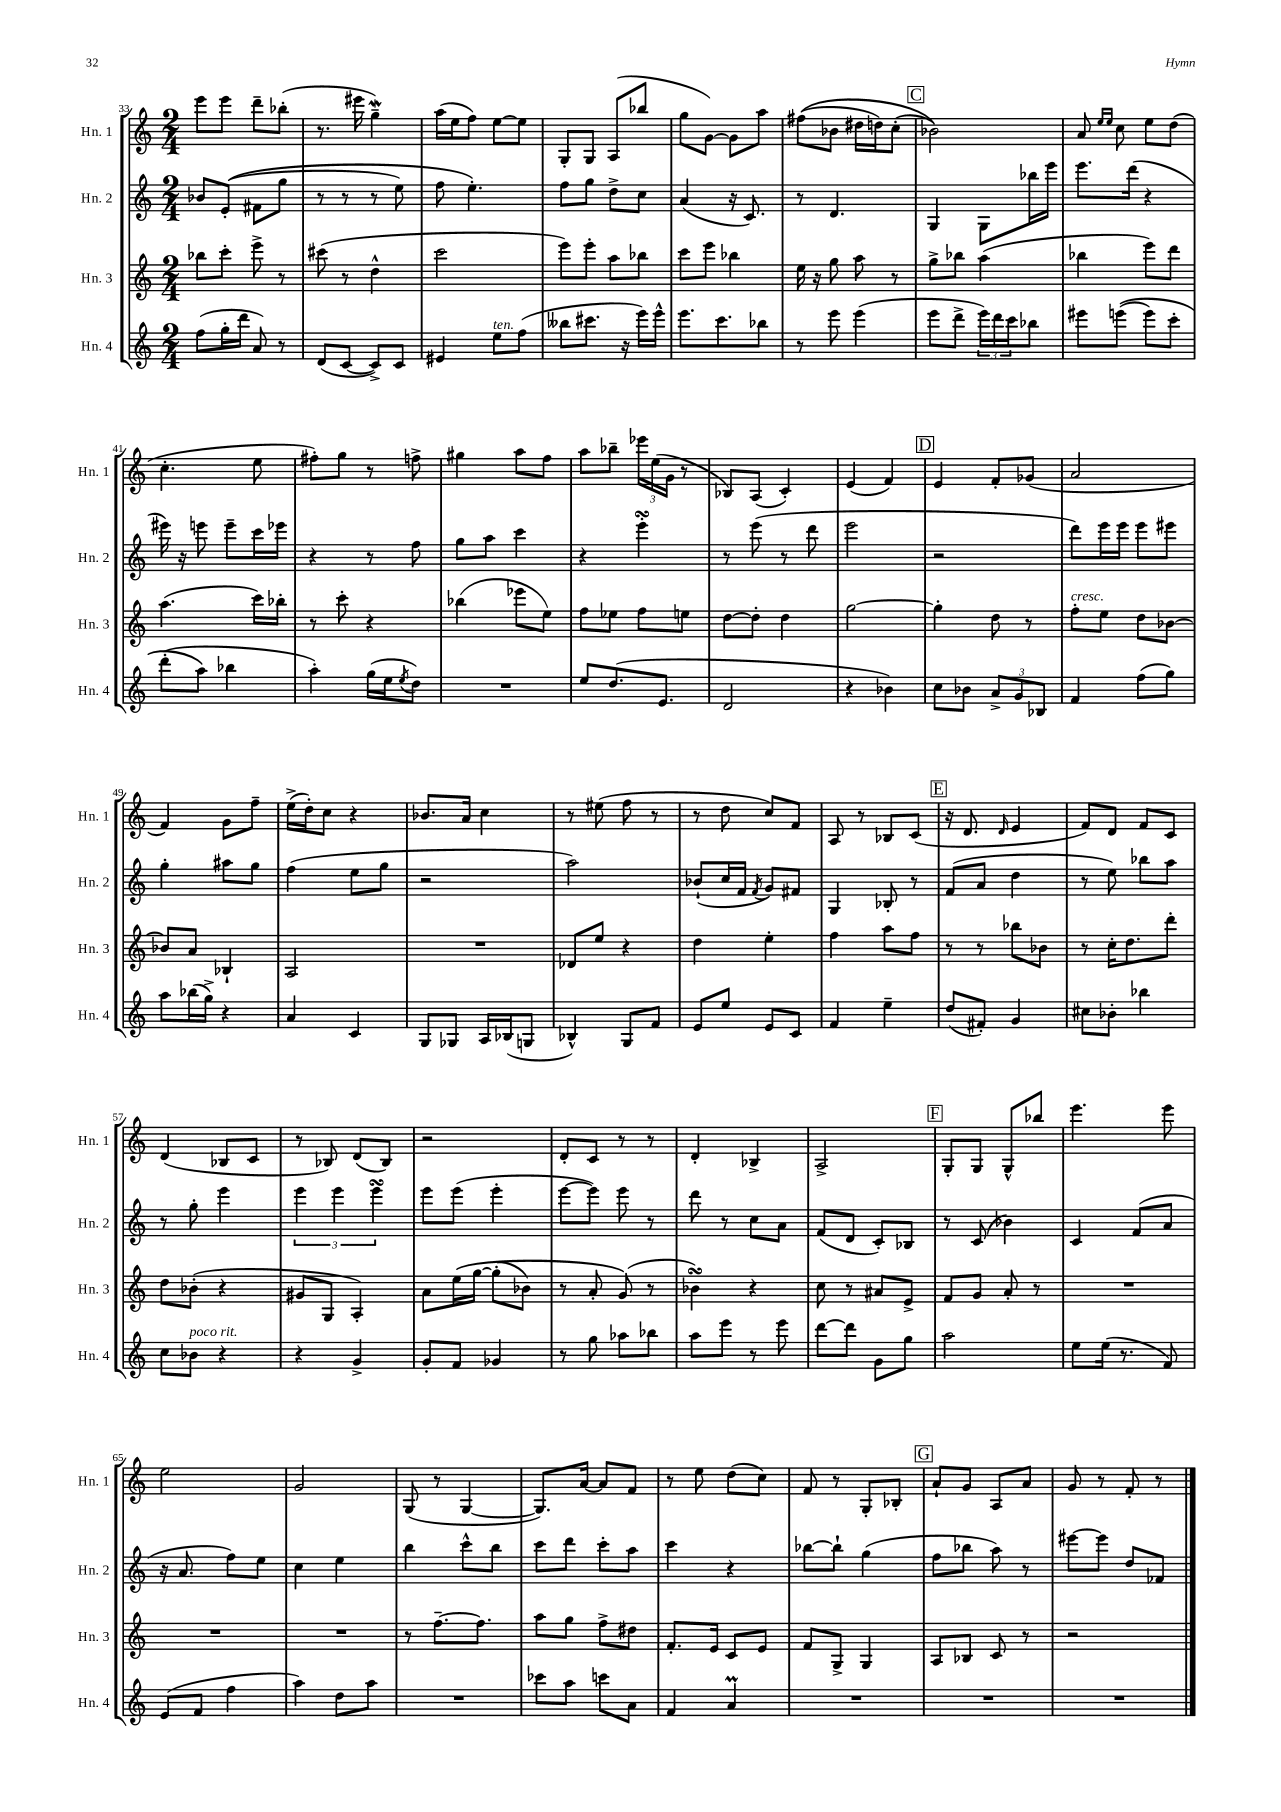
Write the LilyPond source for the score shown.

<<
\new StaffGroup <<
\new Staff = "s0" \with { instrumentName = "Hn. 1" shortInstrumentName = "Hn. 1" } {
    \clef treble \key c \major \numericTimeSignature \time 2/4
    e'''8 e'''8 d'''8-- bes''8-.( |
    r8. eis'''16 g''4--\mordent) |
    a''16( e''16 f''8) e''8~ e''8 |
    g8-. g8 a8( bes''8 |
    g''8 g'8~) g'8 a''8 |
    fis''8(\( bes'8 dis''16 d''16) c''8-.( |
    \mark \markup { \box "C" } bes'2)\) |
    a'8 \grace { e''16 e''16 } c''8 e''8 d''8( |
    c''4.-. e''8 |
    fis''8-.) g''8 r8 f''8-> |
    gis''4 a''8 f''8 |
    a''8 bes''8-- \tuplet 3/2 { ees'''16 e''16( g'16 } r8 |
    bes8) a8( c'4-.) |
    e'4( f'4) |
    \mark \markup { \box "D" } e'4 f'8-. ges'8( |
    a'2 |
    f'4) g'8 f''8-- |
    e''16->( d''16-.) c''8 r4 |
    bes'8. a'16 c''4 |
    r8 eis''8( f''8 r8 |
    r8 d''8 c''8) f'8 |
    a8 r8 bes8 c'8( |
    \mark \markup { \box "E" } r16 d'8. \grace { d'16 } e'4 |
    f'8) d'8 f'8 c'8 |
    d'4( bes8 c'8 |
    r8 bes8) d'8( bes8) |
    r2 |
    d'8-. c'8 r8 r8 |
    d'4-. bes4-> |
    a2-> |
    \mark \markup { \box "F" } g8-. g8 g8-^ bes''8 |
    e'''4. e'''8 |
    e''2 |
    g'2 |
    g8( r8 g4~ |
    g8.) a'16~ a'8 f'8 |
    r8 e''8 d''8( c''8) |
    f'8 r8 g8-. bes8-. |
    \mark \markup { \box "G" } a'8-! g'8 a8 a'8 |
    g'8 r8 f'8-. r8 \bar "|." |
}
\new Staff = "s1" \with { instrumentName = "Hn. 2" shortInstrumentName = "Hn. 2" } {
    \clef treble \key c \major \numericTimeSignature \time 2/4
    bes'8 e'8-.(\( fis'8 g''8 |
    r8 r8 r8 e''8) |
    f''8 e''4.-.\) |
    f''8 g''8 d''8-> c''8 |
    a'4( r16 c'8.) |
    r8 d'4. |
    \mark \markup { \box "C" } g4 g8 bes''16 e'''16 |
    e'''8. d'''16( r4 |
    eis'''16) r16 e'''8 e'''8-- c'''16 ees'''16 |
    r4 r8 f''8 |
    g''8 a''8 c'''4 |
    r4 e'''4-.\turn |
    r8 e'''8( r8 d'''8 |
    e'''2 |
    \mark \markup { \box "D" } r2 |
    d'''8) e'''16 e'''16 e'''8 eis'''8 |
    g''4-. ais''8 g''8 |
    f''4( e''8 g''8 |
    r2 |
    a''2) |
    bes'8-!( c''16 f'16 \acciaccatura { f'8 } g'8) fis'8 |
    g4 bes8-. r8 |
    \mark \markup { \box "E" } f'8( a'8 d''4 |
    r8 e''8) bes''8 a''8 |
    r8 g''8-. e'''4 |
    \tuplet 3/2 { e'''4 e'''4 e'''4\turn } |
    e'''8 e'''8( e'''4-. |
    e'''8~ e'''8) e'''8 r8 |
    d'''8 r8 c''8 a'8 |
    f'8( d'8 c'8-.) bes8 |
    \mark \markup { \box "F" } r8 c'8( bes'4) |
    c'4 f'8( a'8 |
    r16 a'8. f''8) e''8 |
    c''4 e''4 |
    b''4 c'''8-^ b''8 |
    c'''8 d'''8 c'''8-. a''8 |
    c'''4 r4 |
    bes''8~ bes''8-! g''4( |
    \mark \markup { \box "G" } f''8 bes''8 a''8) r8 |
    eis'''8~ eis'''8 d''8 fes'8 \bar "|." |
}
\new Staff = "s2" \with { instrumentName = "Hn. 3" shortInstrumentName = "Hn. 3" } {
    \clef treble \key c \major \numericTimeSignature \time 2/4
    bes''8 c'''8-. e'''8-> r8 |
    cis'''8( r8 d''4-^ |
    c'''2 |
    e'''8) e'''8-. a''8 bes''8 |
    c'''8 e'''8 bes''4 |
    e''16 r16 g''8 a''8 r8 |
    \mark \markup { \box "C" } g''8-> bes''8 a''4( |
    bes''4 e'''8) d'''8 |
    a''4.( c'''16) bes''16-. |
    r8 c'''8-. r4 |
    bes''4( ees'''8 e''8) |
    f''8 ees''8 f''8 e''8 |
    d''8~ d''8-. d''4 |
    g''2~ |
    \mark \markup { \box "D" } g''4-. d''8 r8 |
    f''8-.^\markup { \italic "cresc." } e''8 d''8 bes'8~ |
    bes'8 a'8 bes4-! |
    a2 |
    R2 |
    des'8 e''8 r4 |
    d''4 e''4-. |
    f''4 a''8 f''8 |
    \mark \markup { \box "E" } r8 r8 bes''8 bes'8 |
    r8 c''16-. d''8. d'''8-. |
    d''8 bes'8-.( r4 |
    gis'8 g8 a4-.) |
    a'8 e''16\( g''16~ g''8-.( bes'8) |
    r8 a'8-. g'8(\) r8 |
    bes'4\turn) r4 |
    c''8 r8 ais'8 e'8-> |
    \mark \markup { \box "F" } f'8 g'8 a'8-. r8 |
    R2 |
    R2 |
    R2 |
    r8 f''8.~-- f''8. |
    a''8 g''8 f''8-> dis''8 |
    f'8.-. e'16 c'8 e'8 |
    f'8 g8-> g4 |
    \mark \markup { \box "G" } a8 bes8 c'8 r8 |
    r2 \bar "|." |
}
\new Staff = "s3" \with { instrumentName = "Hn. 4" shortInstrumentName = "Hn. 4" } {
    \clef treble \key c \major \numericTimeSignature \time 2/4
    f''8( g''16-. d'''16 a'8) r8 |
    d'8( c'8~ c'8->) c'8 |
    eis'4 e''8^\markup { \italic "ten." } f''8( |
    beses''8 cis'''8. r16 e'''16) e'''16-^ |
    e'''8. c'''8. bes''8 |
    r8 e'''8 e'''4( |
    \mark \markup { \box "C" } e'''8 d'''8-> \tuplet 3/2 { e'''16) d'''16 c'''16 } bes''8 |
    eis'''8 e'''8(\( e'''8) c'''8-. |
    d'''8-.( a''8\) bes''4 |
    a''4-.) g''16( e''16 \acciaccatura { e''8 } d''8) |
    R2 |
    e''8 d''8.( e'8. |
    d'2 |
    r4 bes'4) |
    \mark \markup { \box "D" } c''8 bes'8 \tuplet 3/2 { a'8-> g'8 bes8 } |
    f'4 f''8( g''8) |
    a''8 bes''16( g''16->) r4 |
    a'4 c'4 |
    g8 ges8 a16 bes16( g8 |
    bes4-^) g8 f'8 |
    e'8 e''8 e'8 c'8 |
    f'4 e''4-- |
    \mark \markup { \box "E" } d''8( fis'8-.) g'4 |
    cis''8 bes'8-. bes''4 |
    c''8 bes'8^\markup { \italic "poco rit." } r4 |
    r4 g'4-> |
    g'8-. f'8 ges'4 |
    r8 g''8 aes''8 bes''8 |
    a''8 e'''8 r8 e'''8 |
    d'''8~ d'''8 g'8 g''8 |
    \mark \markup { \box "F" } a''2 |
    e''8 e''16( r8. f'8) |
    e'8( f'8 f''4 |
    a''4) d''8 a''8 |
    R2 |
    ces'''8 a''8 c'''8 a'8 |
    f'4 a'4\prall |
    R2 |
    \mark \markup { \box "G" } R2 |
    R2 \bar "|." |
}
>>
>>
\layout { \context { \Score currentBarNumber = #33 } }
